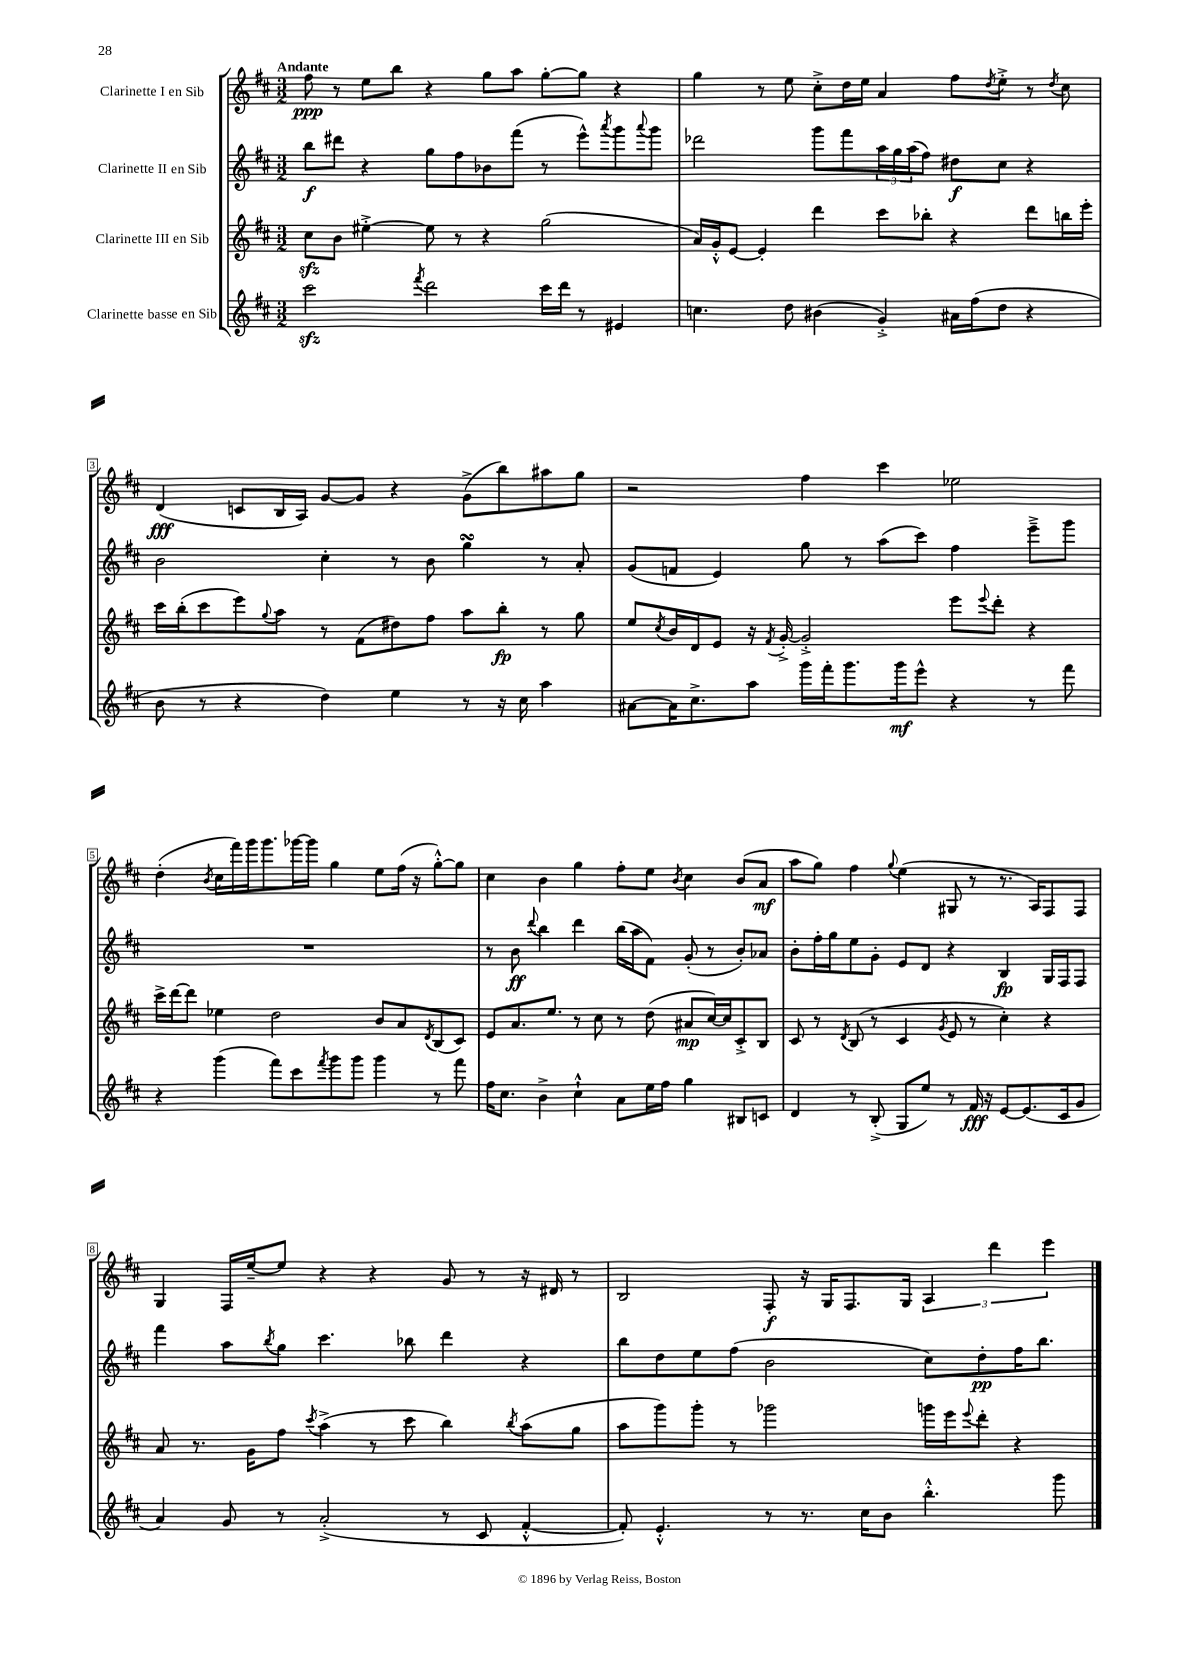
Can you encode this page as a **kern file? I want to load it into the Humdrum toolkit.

**kern	**dynam	**kern	**dynam	**kern	**dynam	**kern	**dynam
*part4	*part4	*part3	*part3	*part2	*part2	*part1	*part1
*staff4	*staff4	*staff3	*staff3	*staff2	*staff2	*staff1	*staff1
*I"Clarinette basse en Sib	*	*I"Clarinette III en Sib	*	*I"Clarinette II en Sib	*	*I"Clarinette I en Sib	*
*clefG2	*	*clefG2	*	*clefG2	*	*clefG2	*
*k[f#c#]	*	*k[f#c#]	*	*k[f#c#]	*	*k[f#c#]	*
*M3/2	*	*M3/2	*	*M3/2	*	*M3/2	*
=1	=1	=1	=1	=1	=1	=1	=1
!	!	!	!	!	!	!LO:TX:a:B:t=Andante	!
2ccc#zz\	.	8cc#zz\L	.	8bb\L	f	8ff#\	ppp
.	.	8b\J	.	8ddd#X\J	.	8r	.
.	.	[4ee#X'^\	.	4r	.	8ee\L	.
.	.	.	.	.	.	8bb\J	.
8qfff#/	.	.	.	.	.	.	.
2ddd\	.	8ee#\]	.	8gg\L	.	4r	.
.	.	8r	.	8ff#\	.	.	.
.	.	4r	.	8b-X\	.	8gg\L	.
.	.	.	.	(8fff#\J	.	8aa\J	.
16ccc#\LL	.	(2gg\	.	8r	.	[8gg'\L	.
16ddd\JJ	.	.	.	.	.	.	.
8r	.	.	.	8eee^^\L)	.	8gg\J]	.
.	.	.	.	8qaaa/	.	.	.
4e#X/	.	.	.	8ggg\	.	4r	.
.	.	.	.	8qqaaa/	.	.	.
.	.	.	.	8ggg\J	.	.	.
=2	=2	=2	=2	=2	=2	=2	=2
4.ccn\	.	16a/LL)	.	2ddd-X\	.	4gg\	.
.	.	16g'^^/J	.	.	.	.	.
.	.	[8e/J	.	.	.	.	.
.	.	4e'/]	.	.	.	8r	.
8dd\	.	.	.	.	.	8ee\	.
(4b#X\	.	4ddd\	.	8ggg\L	.	8cc#'^\L	.
.	.	.	.	8fff#\	.	16dd\L	.
.	.	.	.	.	.	16ee\JJ	.
4g'^/)	.	8ccc#\L	.	24aa\L	.	4a/	.
.	.	.	.	24gg\	.	.	.
.	.	.	.	(24aa\J	.	.	.
.	.	8bb-X'\J	.	8ff#\J)	.	.	.
16a#X\LL	.	4r	.	8dd#X\L	f	8ff#\L	.
(16ff#\J	.	.	.	.	.	.	.
.	.	.	.	.	.	8qdd/	.
8dd\J	.	.	.	8cc#\J	.	8ee'^\J	.
4r	.	8ddd\L	.	4r	.	8r	.
.	.	.	.	.	.	8qdd/	.
.	.	16bbn\L	.	.	.	8cc#\	.
.	.	16eee'\JJ	.	.	.	.	.
!!LO:LB:g=z
=3	=3	=3	=3	=3	=3	=3	=3
8b\	.	16ccc#\LL	.	2b\	.	(4d/	fff
.	.	(16bb'\J	.	.	.	.	.
8r	.	8ccc#\	.	.	.	.	.
4r	.	8eee\)	.	.	.	8cn/L	.
.	.	8qqgg/	.	.	.	.	.
.	.	8aa\J	.	.	.	16B/L	.
.	.	.	.	.	.	16A/JJ)	.
4dd\)	.	8r	.	4cc#'\	.	[8g/L	.
.	.	(8f#\L	.	.	.	8g/J]	.
4ee\	.	8dd#X\)	.	8r	.	4r	.
.	.	8ff#\J	.	8b\	.	.	.
8r	.	8aa\L	.	4ggsSSs\	.	(8g^\L	.
16r	.	8bb'\J	fp	.	.	8bb\)	.
16cc#\	.	.	.	.	.	.	.
4aa\	.	8r	.	8r	.	8aa#X\	.
.	.	8gg\	.	8a'/	.	8gg\J	.
=4	=4	=4	=4	=4	=4	=4	=4
[8a#X\L	.	8ee/L	.	(8g/L	.	2r	.
.	.	8qcc#/	.	.	.	.	.
16a#\K]	.	16b/L	.	8fn/J	.	.	.
8.cc#^\	.	16d/J	.	.	.	.	.
.	.	8e/J	.	4e/)	.	.	.
8aa\J	.	16r	.	.	.	.	.
.	.	8qf#/	.	.	.	.	.
.	.	[16g'^/	.	.	.	.	.
16ggg\LL	.	2g'^/]	.	8gg\	.	4ff#\	.
16fff#'\J	.	.	.	.	.	.	.
8.ggg\	.	.	.	8r	.	.	.
.	.	.	.	(8aa\L	.	4ccc#\	.
16ggg\k	mf	.	.	.	.	.	.
8eee^^\J	.	.	.	8ccc#\J)	.	.	.
4r	.	8eee\L	.	4ff#\	.	2ee-X\	.
.	.	8qqeee/	.	.	.	.	.
.	.	8ddd'\J	.	.	.	.	.
8r	.	4r	.	8eee~^\L	.	.	.
8fff#\	.	.	.	8ggg\J	.	.	.
!!LO:LB:g=z
=5	=5	=5	=5	=5	=5	=5	=5
4r	.	16ccc#^\LL	.	1.r	.	(4dd'\	.
.	.	[16ddd\J	.	.	.	.	.
.	.	8ddd\J]	.	.	.	.	.
.	.	.	.	.	.	8qb/	.
(4ggg\	.	4ee-X\	.	.	.	16cc#\LL	.
.	.	.	.	.	.	16fff#\)	.
.	.	.	.	.	.	16ggg\J	.
.	.	.	.	.	.	8.ggg\	.
8fff#\L)	.	2dd\	.	.	.	.	.
8ccc#\	.	.	.	.	.	[16ggg-X\L	.
.	.	.	.	.	.	16ggg-\JJ]	.
8qfff#/	.	.	.	.	.	.	.
8ggg\	.	.	.	.	.	4gg\	.
8ggg\J	.	.	.	.	.	.	.
4ggg\	.	8b/L	.	.	.	8ee\L	.
.	.	8a/	.	.	.	(16ff#\Jk	.
.	.	.	.	.	.	16r	.
.	.	8qd/	.	.	.	.	.
8r	.	(8B/	.	.	.	[8gg'^^\L)	.
8fff#\	.	8c#/J)	.	.	.	8gg\J]	.
=6	=6	=6	=6	=6	=6	=6	=6
16ff#\KL	.	8e/L	.	8r	.	4cc#\	.
8.cc#\J	.	.	.	.	.	.	.
.	.	8.a/	.	8b\	ff	.	.
.	.	.	.	8qqddd/	.	.	.
4b^\	.	.	.	4bb\	.	4b\	.
.	.	8.ee/J	.	.	.	.	.
4cc#`^^\	.	8r	.	4ddd\	.	4gg\	.
.	.	8cc#\	.	.	.	.	.
8a\L	.	8r	.	(16bb\LL	.	8ff#'\L	.
.	.	.	.	16aa\J	.	.	.
16ee\L	.	(8dd\	.	8f#\J)	.	8ee\J	.
16ff#\JJ	.	.	.	.	.	.	.
.	.	.	.	.	.	8qb/	.
4gg\	.	8a#X/L	mp	(8g'/	.	4cc#\	.
.	.	[16cc#/L)	.	8r	.	.	.
.	.	16cc#/J]	.	.	.	.	.
8B#X/L	.	8c#'^/	.	8b'/L)	.	(8b/L	.
8cn/J	.	8B/J	.	8a-X/J	.	8a/J	mf
=7	=7	=7	=7	=7	=7	=7	=7
4d/	.	8c#/	.	8b'\L	.	8aa\L	.
.	.	8r	.	16ff#'\L	.	8gg\J)	.
.	.	.	.	16gg\J	.	.	.
.	.	8qd/	.	.	.	.	.
8r	.	(8B/	.	8ee\	.	4ff#\	.
(8B'^/	.	8r	.	8g'\J	.	.	.
.	.	.	.	.	.	8qqgg/	.
8G/L	.	4c#/	.	8e/L	.	(4ee\	.
8ee/J)	.	.	.	8d/J	.	.	.
.	.	8qg/	.	.	.	.	.
8r	.	8e/	.	4r	.	8G#X/	.
16f#/	fff	8r	.	.	.	8r	.
16r	.	.	.	.	.	.	.
[8e/L	.	4cc#'\)	.	4B/	fp	8.r	.
(8.e/]	.	.	.	.	.	.	.
.	.	.	.	.	.	16A/KL)	.
.	.	4r	.	16G/LL	.	8F#/	.
16c#/k	.	.	.	16F#/J	.	.	.
8g/J	.	.	.	8F#/J	.	8F#/J	.
!!LO:LB:g=z
=8	=8	=8	=8	=8	=8	=8	=8
4a/)	.	8a/	.	4fff#\	.	4G/	.
.	.	8.r	.	.	.	.	.
8g/	.	.	.	8aa\L	.	16F#/LL	.
.	.	16g\KL	.	.	.	[16ee~/J	.
.	.	.	.	8qbb/	.	.	.
8r	.	8ff#\J	.	8gg\J	.	8ee/J]	.
.	.	8qccc#/	.	.	.	.	.
(2a'^/	.	(4aa^\	.	4.ccc#\	.	4r	.
.	.	8r	.	.	.	4r	.
.	.	8ccc#\	.	8bb-X\	.	.	.
8r	.	4bb\)	.	4ddd\	.	8g/	.
8c#/	.	.	.	.	.	8r	.
.	.	8qbb/	.	.	.	.	.
[4f#'^^/	.	(8aa\L	.	4r	.	16r	.
.	.	.	.	.	.	16d#X/	.
.	.	8gg\J	.	.	.	8r	.
=9	=9	=9	=9	=9	=9	=9	=9
8f#'/])	.	8aa\L	.	8bb\L	.	2B/	.
4.e'^^/	.	8ggg\)	.	8dd\	.	.	.
.	.	8ggg'\J	.	8ee\	.	.	.
.	.	8r	.	(8ff#\J	.	.	.
8r	.	2ggg-X\	.	2b\	.	8F#'/	f
8.r	.	.	.	.	.	16r	.
.	.	.	.	.	.	16G/KL	.
.	.	.	.	.	.	8.F#/	.
16cc#\KL	.	.	.	.	.	.	.
8b\J	.	.	.	.	.	.	.
.	.	.	.	.	.	16G/Jk	.
4.bb'^^\	.	16gggn\LL	.	8cc#\L)	.	6A/	.
.	.	16eee\J	.	.	.	.	.
.	.	8qqeee/	.	.	.	.	.
.	.	8ddd'\J	.	8dd'\	pp	.	.
.	.	.	.	.	.	6ddd\	.
.	.	4r	.	16ff#\K	.	.	.
.	.	.	.	8.bb\J	.	.	.
.	.	.	.	.	.	6eee\	.
8ggg\	.	.	.	.	.	.	.
==	==	==	==	==	==	==	==
*-	*-	*-	*-	*-	*-	*-	*-
